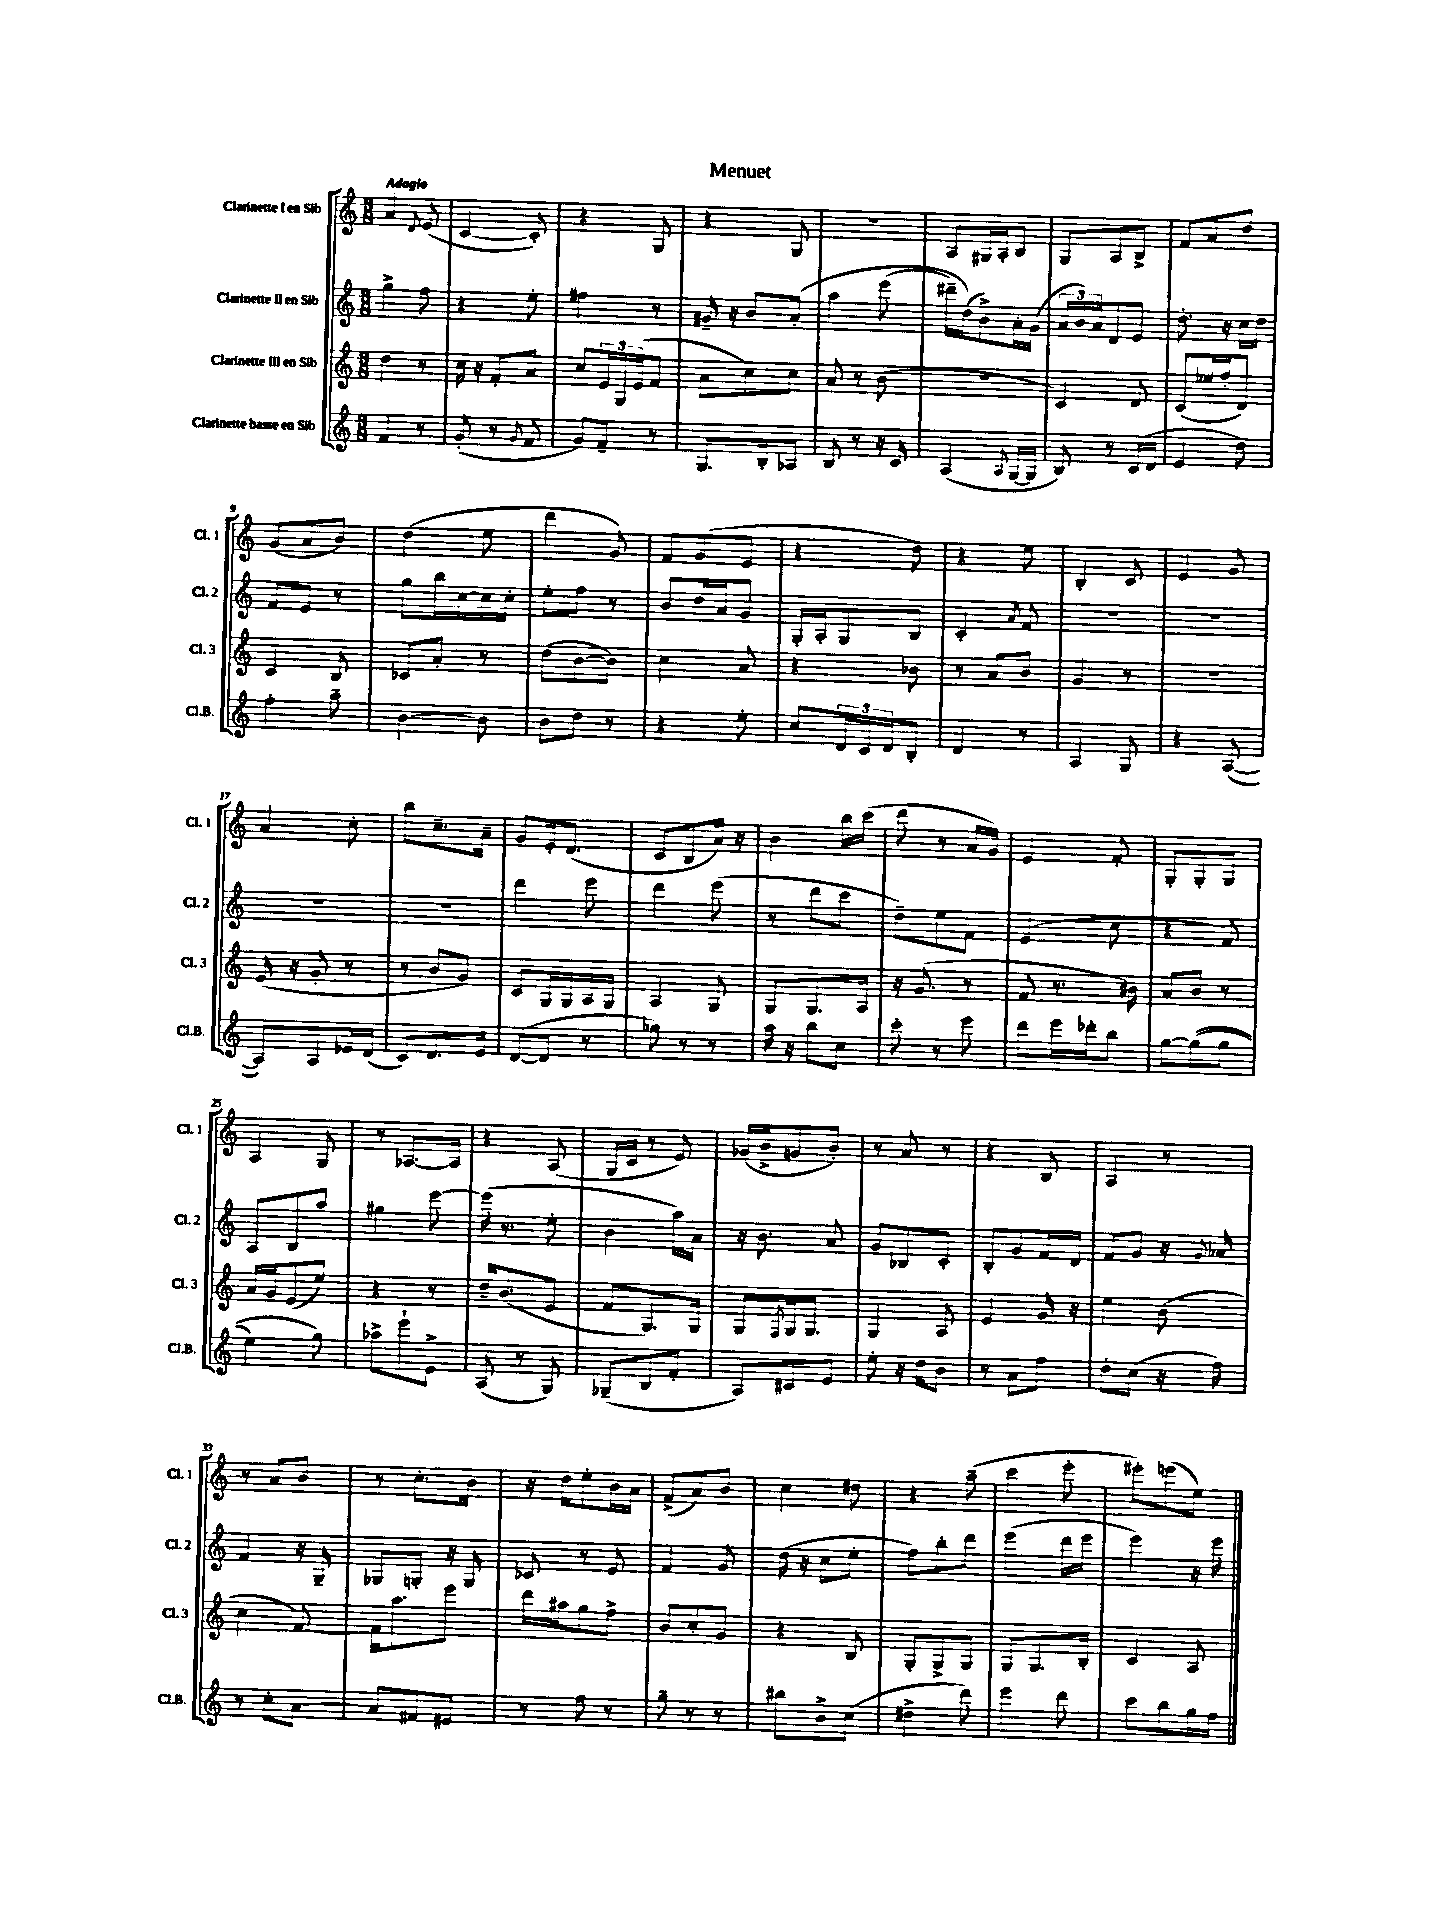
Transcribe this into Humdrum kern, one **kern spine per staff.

**kern	**kern	**kern	**kern
*part4	*part3	*part2	*part1
*staff4	*staff3	*staff2	*staff1
*I"Clarinette basse en Sib	*I"Clarinette III en Sib	*I"Clarinette II en Sib	*I"Clarinette I en Sib
*I'Cl.B.	*I'Cl. 3	*I'Cl. 2	*I'Cl. 1
*clefG2	*clefG2	*clefG2	*clefG2
*k[]	*k[]	*k[]	*k[]
*M3/8	*M3/8	*M3/8	*M3/8
=1	=1	=1	=1
!	!	!	!LO:TX:a:B:t=Adagio
4f/	4dd\	4gg^\	4a/
.	.	.	8qqd/
8r	8r	8ff\	(8e/
=2	=2	=2	=2
(8g'/	16cc\	4r	[4c/
.	16r	.	.
8r	8f'/L	.	.
8qg/	.	.	.
8f/	8a/J	8ee'\	8c'/])
=3	=3	=3	=3
8g/L)	8cc/L	4ff#X\	4r
8f~/J	24e/L	.	.
.	24G/	.	.
.	(24e/J	.	.
8r	8f/J	8r	8G/
=4	=4	=4	=4
8.G/L	8a\L	16g#X~/	4r
.	.	16r	.
.	8cc\)	8b/L	.
16B'/k	.	.	.
8A-X/J	8cc\J	(8a'/J	8G/
=5	=5	=5	=5
8B/	8a/	4aa\	4.r
8r	8r	.	.
16r	(8b\	(8eee\	.
16c/	.	.	.
=6	=6	=6	=6
(4A/	4.r	16ddd#X~\LL)	8A/L
.	.	(16dd\J)	.
.	.	8b^\)	16G#X/L
.	.	.	16A'/J
8qqA/	.	.	.
[16G/LL	.	16a'\L	8B/J
16G/JJ]	.	(16g\JJ	.
=7	=7	=7	=7
8B/)	4c/)	24a/LL	8G/L
.	.	24b/)	.
.	.	24a/J	.
8r	.	8d/	8A/
(16c/LL	8d/	8e/J	8B^/J
16d/JJ	.	.	.
=8	=8	=8	=8
4e/	(8c/L	8.dd'\	8f/L
.	16ee-X/L	.	8a/
.	16ff'/J	16r	.
8dd\)	8d/J)	16cc\LL	8dd/J
.	.	16dd\JJ	.
!!LO:LB:g=z
=9	=9	=9	=9
4ff'\	4c/	8f/L	(8g/L
.	.	8e/J	8a/
8aa~\	8B/	8r	8b/J)
=10	=10	=10	=10
[4b\	8c-X/L	8gg\L	(4dd\
.	8a'/J	16bb\L	.
.	.	[16cc\	.
8b\]	8r	16cc\]	8ee\
.	.	16cc'\JJ	.
=11	=11	=11	=11
8b\L	(8dd\L	8ee'\L	4ddd\
8dd\J	[8b\	8ff\J	.
8r	8b\J])	8r	8g/)
=12	=12	=12	=12
4r	4cc\	8b/L	8f/L
.	.	16dd/L	(8g/
.	.	16a/J	.
8ee'\	8a/	8g/J	8e/J
=13	=13	=13	=13
8cc/L	4r	16G'/LL	4r
.	.	16A'/J	.
24d/L	.	8G/	.
24c/	.	.	.
24d/J	.	.	.
8B'/J	8b-X\	8B/J	8dd\)
=14	=14	=14	=14
4d/	8r	4c'/	4r
.	8a/L	.	.
.	.	8qa/	.
8r	8b/J	8f/	8ee\
=15	=15	=15	=15
4A/	4g/	4.r	4B'/
8G/	8r	.	8c/
=16	=16	=16	=16
4r	4.r	4.r	4e/
([8A/	.	.	8g/
!!LO:LB:g=z
=17	=17	=17	=17
8A/L])	(16e/	4.r	4a/
.	16r	.	.
8A/	8g'/	.	.
16e-X/L	8r	.	8cc'\
(16d/JJ	.	.	.
=18	=18	=18	=18
8c/L)	8r	4.r	8bb\L
8.d/	8b/L	.	8.cc~\
.	8g/J)	.	.
16e/Jk	.	.	16a~\Jk
=19	=19	=19	=19
([8d/L	8c/L	4ddd\	8g/L
8d/J]	16G/L	.	16e'/k
.	16G/	.	(8.d/J
8r	16A/	8eee\	.
.	16G/JJ	.	.
=20	=20	=20	=20
8gg-X\)	4A/	4ddd\	8c/L
8r	.	.	8B/
8r	8G/	(8eee\	16a/Jk)
.	.	.	16r
=21	=21	=21	=21
16aa\	8G/L	8r	4b\
16r	.	.	.
8bb\L	8.G/	8ddd\L	.
8cc\J	.	8ccc\J	16bb\LL
.	16A/Jk	.	(16ccc\JJ
=22	=22	=22	=22
8ccc'\	16r	8dd~\L)	8ddd\
.	(8.g/	.	.
8r	.	8ee\	8r
8eee\	8r	8f\J	16a/LL
.	.	.	16g/JJ)
=23	=23	=23	=23
8ddd\L	8f/	(4e/	4e/
16eee\L	8.r	.	.
16ddd-X'\J	.	.	.
8bb\J	.	8cc\	8f'/
.	16b#X\)	.	.
=24	=24	=24	=24
[8gg\L	8a/L	4r	8G'/L
((8gg\]	8b/J	.	8G'/
8gg\J	8r	8f/)	8G/J
!!LO:LB:g=z
=25	=25	=25	=25
4ee\)	16a/LL	8A/L	4A/
.	16g/J	.	.
.	(8e/	8B/	.
8gg\)	8ee/J)	8aa/J	8G/
=26	=26	=26	=26
8aa-X^\L	4r	4gg#X\	8r
8eee`\	.	.	[8.A-X/L
8e^\J	8r	[8eee\	.
.	.	.	16A-/Jk]
=27	=27	=27	=27
(8A/	16dd~/KL	(16eee\]	4r
.	(8.b/	8.r	.
8r	.	.	.
8G/)	8e/J	8ee'\	(8A/
=28	=28	=28	=28
(8G-X~/L	8f/L	4b\	16G/LL
.	.	.	16c/JJ
8B/	8.G/)	.	8r
8f'/J	.	16aa\LL)	8e/)
.	16G/Jk	16a\JJ	.
=29	=29	=29	=29
8A/L)	8G/L	16r	(16g-X/LL
.	.	8.b\	16b^/J
.	8qF/	.	.
8c#X/	16G/k	.	8gn/
.	8.G/J	.	.
8e/J	.	8a/	8b'/J)
=30	=30	=30	=30
8ee'\	4G/	8g/L	8r
16r	.	8B-X/	8a/
16dd\KL	.	.	.
8b\J	8A/	8c'/J	8r
=31	=31	=31	=31
8r	4e/	8B'/L	4r
8a\L	.	8g/	.
8ff\J	16g/	16f/L	8B/
.	16r	16d/JJ	.
=32	=32	=32	=32
8dd'\L	4ee\	8f/L	4A/
(8cc\J	.	8g/J	.
16r	(8b\	16r	8r
.	.	8qqg/	.
16ff\)	.	16a-X/	.
!!LO:LB:g=z
=33	=33	=33	=33
8r	4cc\	4f/	8r
8cc'\L	.	.	8a/L
[8a\J	[8f/)	16r	8b/J
.	.	16G~/	.
=34	=34	=34	=34
8a/L]	16f\KL]	8G-X/L	8r
.	8.aa\	.	.
8f#X/	.	8Gn'/J	8.cc'\L
8e#X/J	8eee\J	16r	.
.	.	16G/	16b\Jk
=35	=35	=35	=35
8r	16ddd\LL	8c-X/	16r
.	16aa#X\J	.	16dd\KL
8ff\	8gg\	8r	8ee'\
8r	8ff^\J	8e/	16b\L
.	.	.	16a\JJ
=36	=36	=36	=36
8gg~\	8b/L	4f/	(8f^/L
8r	8cc'/	.	8a/)
8r	8g/J	8g/	8b/J
=37	=37	=37	=37
8bb#X\L	4r	(16dd\	4cc\
.	.	16r	.
8b^\	.	8cc\L	.
(8cc\J	8B/	8ee'\J	8dd#X\
=38	=38	=38	=38
4dd#X^\	8G'/L	8ff\L)	4r
.	8G^/	8bb'\	.
8ddd\)	8G/J	8ddd\J	(8aa~\
=39	=39	=39	=39
4eee\	8G/L	(4eee\	4ccc\
.	8.G/	.	.
8ddd\	.	16ddd\LL	8eee'\
.	16B'/Jk	16eee\JJ	.
=40	=40	=40	=40
8ccc\L	4c/	4eee\)	8eee#X'\L)
8bb\	.	.	(8eeen\
16gg\L	8A/	16r	8ee\J)
16ff\JJ	.	16eee\	.
==	==	==	==
*-	*-	*-	*-
